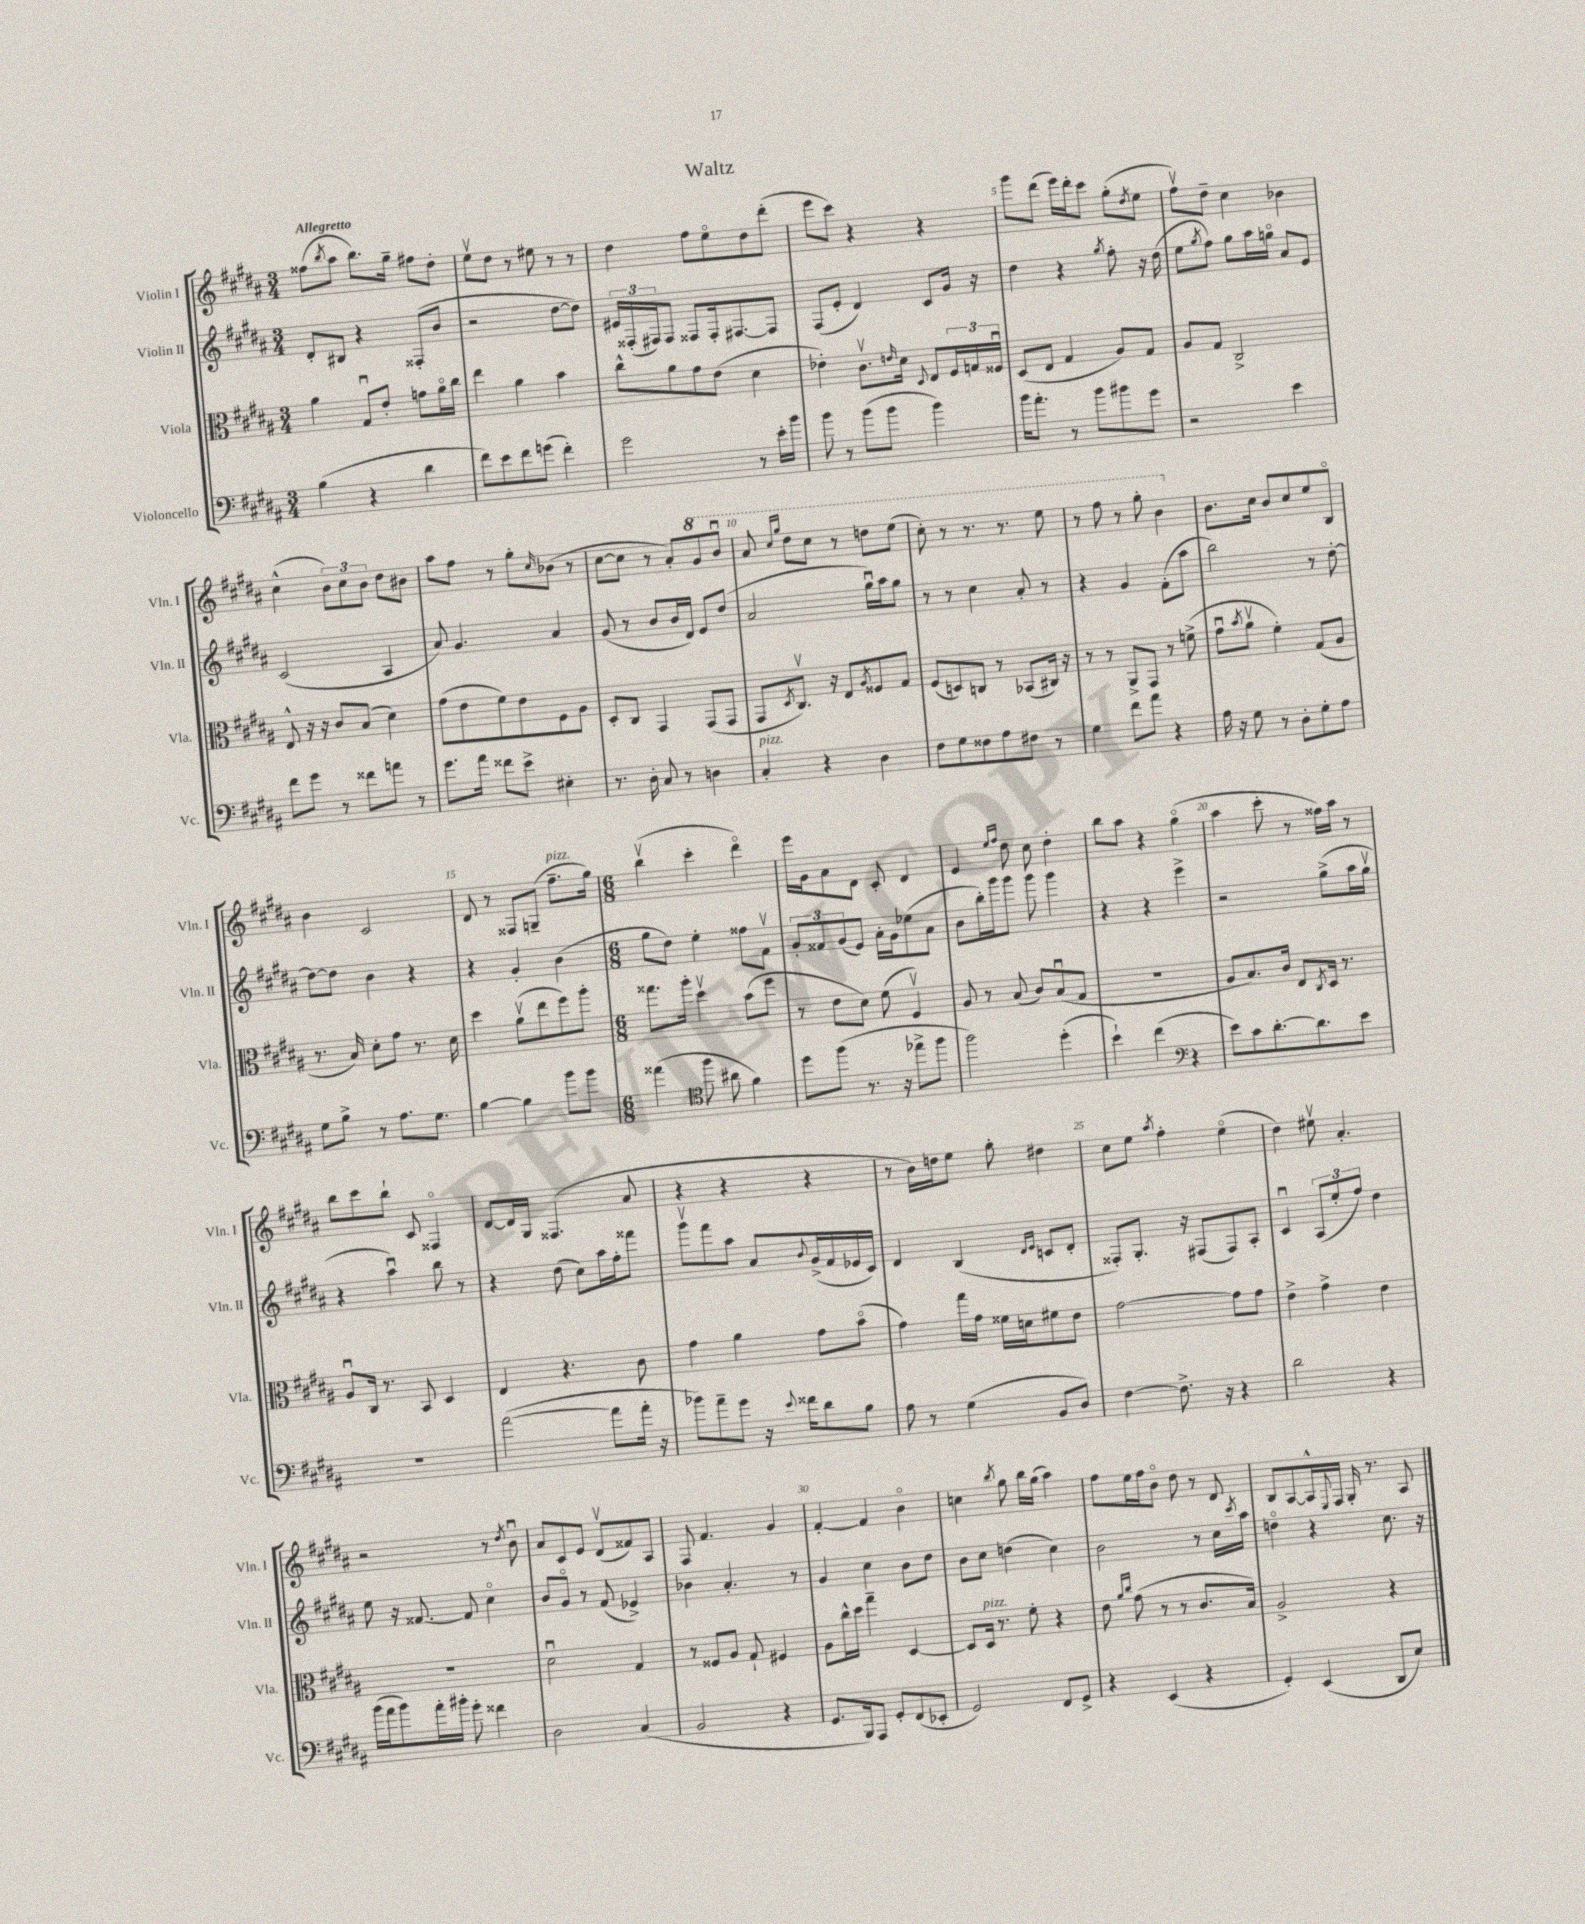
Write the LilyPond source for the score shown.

\header { title = "Waltz" }
<<
\new StaffGroup <<
\new Staff = "s0" \with { instrumentName = "Violin I" shortInstrumentName = "Vln. I" } {
    \clef treble \key b \major \numericTimeSignature \time 3/4 \tempo "Allegretto"
    fisis''8( \acciaccatura { b''8 } ais''8 b''8.) gis''16-- fis''8 dis''8-. |
    e''8\upbow dis''8 r8 eis''8 r8 r8 |
    dis''4 fis''8 e''8\flageolet dis''8 dis'''8-.( |
    e'''8 cis'''8) r4 r4 |
    gis'''8 dis'''8( e'''16) dis'''16-. cis'''8 gis''8-.( \acciaccatura { dis''8 } e''8 |
    fis''8\upbow) dis''8-- cis''4 bes'4 |
    cis''4-^( \tuplet 3/2 { b'8) cis''8 b'8 } dis''8 bis'8 |
    ais''8 fis''8 r8 gis''8-. \grace { cis''16 } bes'8( r8 |
    cis''8~ cis''8 r8 ais'8-.) \ottava #1 gis''8 b''8\downbow |
    ais''8 \grace { cis'''16 gis'''16 } dis'''8 cis'''8 r8 d'''8 e'''8( |
    cis'''8-.) r8 r8. r8. e'''8 |
    r8 fis'''8 r8 gis'''8-. b''4 \ottava #0 |
    b'8. cis''16 b'8 cis''8 e''8 b8\flageolet |
    b'4 cis'2 |
    dis'8 r8 fisis8 g8--( fis''8.--^\markup { \italic "pizz." } gis''16) |
    \numericTimeSignature \time 6/8 b''4\upbow( cis'''4-. dis'''4\flageolet) |
    e'''16 gis'16 ais'8 dis'8 cis'8-. dis'4 |
    e'4 \grace { e''16 fis''16 } dis''8 cis''8 dis''4-. |
    b''8 ais''8 r4 gis''4\flageolet( |
    ais''4 cis'''8-. r8 fisis''16) ais''16 r8 |
    b''8 cis'''8 b''8-! cis'8 fisis4\flageolet |
    dis'8~ dis'16 gis16 fisis4.( ais'8 |
    r4 r4 r4 |
    r8 b'16) d''16 e''8 gis''8-. dis''4 |
    cis''8 e''8 \acciaccatura { ais''8 } fis''4-. e''4\flageolet( |
    dis''4) eis''8\upbow ais'4.-. |
    r2 r8 \acciaccatura { dis''8 } b'8\downbow |
    ais'8 cis'8 e'8 dis'8\upbow( fisis'8) ais8 |
    fis8 fis'4. gis'4 |
    fis'4~-. fis'4 b'4\flageolet |
    c''4 \acciaccatura { b''8 } gis''8 b''16 gis''16( ais''4) |
    fis''8 e''16 fis''16 b'8\flageolet dis''8 r8 dis'8 |
    b8 ais8~ ais16-^ \appoggiatura { e8 } fis16 gis16-. r8. ais8 \bar "|." |
}
\new Staff = "s1" \with { instrumentName = "Violin II" shortInstrumentName = "Vln. II" } {
    \clef treble \key b \major \numericTimeSignature \time 3/4
    dis'8-. bis8 r4 fisis8-.( b'8 |
    r2 dis''8~ dis''8) |
    \tuplet 3/2 { eis'16 fisis16-.( fis16) } fis8 fisis8 fisis16-. fis8.~ fis8 |
    fis8( e'8-. dis'4) cis'8 gis'16 r16 |
    dis''4 r4 \acciaccatura { gis''8 } fis''8-. r16 dis''16( |
    e''8 \acciaccatura { gis''8 } fis''8) gis''8 ais''16 g''16\flageolet ais'8 e'8 |
    cis'2( ais4 |
    ais'8) gis'4. ais'4 |
    gis'8( r8 b'8 b'16 dis'16) e'8 dis''8( |
    ais'2 gis''16\downbow) ais''16 gis''8 |
    r8 r8 cis''4 ais'8-. r8 |
    r4 gis'4 fis'8-.( ais''8 |
    b''2) r8 dis''8~-. |
    dis''8~ dis''8 b'4 r4 |
    r4 gis'4-. b'4( |
    \numericTimeSignature \time 6/8 gis''8 dis''8) e''4-. fisis''8 fis'8\upbow |
    \tuplet 3/2 { gis'8-. fisis'8 gis'8( } e'8) ais'16-. gis'16 ees''8( ais'8 |
    b'8 b''16-.) gis'''16 gis'''8 gis'''8 gis'''4 |
    r4 r4 e'''4-> |
    r2 gis''8->( ais''16 gis''16\upbow |
    r4 ais''4\downbow) b''8 r8 |
    r4 dis''8( cis''8) ais''16 fis''16-. fisis'''8 |
    gis'''8\upbow fis'''8 ais''8 ais'8 \appoggiatura { b'8 } gis'16->( fis'16 ees'16 cis'16) |
    dis'4 b4( \grace { dis'16 e'16 } c'8 dis'8-. |
    fisis8-.) gis8.-. r16 fis8( fis8) ais8-. |
    cis'4\downbow \tuplet 3/2 { ais8( e''8-. fis''8) } dis''4 |
    e''8 r16 fisis'8.~ fisis'8 cis''4\flageolet |
    b'8 gis'8\flageolet r8 fis'8( ees'4->) |
    bes'4 ais'4.-. r8 |
    gis'4 cis''4 b'8 dis''8 |
    b'8 cis''8 d''4( cis''4) |
    b'2 r8 cis''16 \acciaccatura { cis'''8 } ais''16 |
    d''4\flageolet r4 cis''8. r16 \bar "|." |
}
\new Staff = "s2" \with { instrumentName = "Viola" shortInstrumentName = "Vla." } {
    \clef alto \key b \major \numericTimeSignature \time 3/4
    ais'4 gis8\downbow e'8-. g'8 ais'16\flageolet cis''16 |
    e''4 ais'4 b'4 |
    cis''8-^ ais'8 gis'8 e'8( dis'4 |
    ees'4-.) cis'8.\upbow \grace { e'16 } dis'16 \appoggiatura { dis8 } e8 \tuplet 3/2 { fis16 g16 fisis16\downbow } |
    dis8( e8 gis4 ais8) gis8 |
    ais8 gis8 cis2-> |
    e8-^ r16 r16 cis'8 b8( dis'4) |
    gis'8( e'8 fis'8) e'8 fis8 ais8 |
    dis8-. cis8 gis,4 gis,8( gis,8 |
    gis,8 \acciaccatura { dis8 } cis8.\upbow) r16 e8 \acciaccatura { ais8 } fisis8 gis8 |
    fis8( d8) c8 r8 bes,8( cis16) r16 |
    r8 r8 ais,8-> gis,8 r8 f'8->( |
    gis'8\downbow \acciaccatura { b'8 } ais'8\upbow fis'4-.) gis8( ais8 |
    r8. b16) dis'8-. gis'8 r8. dis'16 |
    dis''4 ais'8\upbow( e''8 fis''8) ais''8-. |
    \numericTimeSignature \time 6/8 gisis''8. ais''16-. dis''4\upbow b'8( fis''8 |
    r8 e'8 dis'8) fis'8( fis4\upbow) |
    ais8 r8 b8( cis'8) b8\downbow( gis8 |
    R2. |
    ais8 b8.) cis'16 e8 \acciaccatura { cis8 } dis16 r8. |
    ais8\downbow cis16 r8. b,8 dis4 |
    e4 r4. cis'8 |
    gis'4 ais'4 gis'8 b'8\flageolet( |
    gis'4) gis''16 gis'16 fisis'16 d'16 fis'8 e'8 |
    gis'2~ gis'8 gis'8 |
    e'4-> gis'4-> e'4 |
    R2. |
    dis'2\downbow gis4 |
    r8 fisis8 ais8 gis8-! fis4 |
    ais8 cis''16-^ dis''16 gis''4-- dis4~ |
    dis8 dis16^\markup { \italic "pizz." } r8. fis'8-. r4 |
    e'8 \grace { ais'16 cis''16 } gis'8( r8 r8 cis'8. b16) |
    ais2-> r4 \bar "|." |
}
\new Staff = "s3" \with { instrumentName = "Violoncello" shortInstrumentName = "Vc." } {
    \clef bass \key b \major \numericTimeSignature \time 3/4
    b4( r4 dis'4 |
    fis'8) e'8 fis'8 g'8( fis'4-.) |
    gis'2 r8 e'16-. b'16 |
    b'8 r8 b'8( b'8 b'4) |
    b'16 ais'8.-. r8 b'8 bis'8 gis'8 |
    r2 e'4 |
    fis'8 gis'8 r8 fisis'8 a'8 r8 |
    gis'8. ais'16 fisis'8 e'8-> eis4-. |
    r8. dis16-. cis8 r8 d4 |
    cis4-.^\markup { \italic "pizz." } r4 dis4 |
    fis8 gis8 fisis8 ais8 fis8 r8 |
    gis4 fis'8 ais'8 r4 |
    ais16 r16 gis8 r8 dis8-. gis8-. ais8 |
    gis8 b8-> r8 ais8. gis8. |
    b4~ b4 b'8 b'8 |
    \numericTimeSignature \time 6/8 aisis'4( \clef tenor fis''8 ais'8 fis'4) |
    dis''8 fis''8( r8. r16 ees''8-> fis''8 |
    fis''2) dis''4-.( |
    b'4-!) cis''4( r4 |
    \clef bass e'8) cis'8 dis'8.~-. dis'8. e'8 |
    r2. |
    ais'2~( ais'8 ais'16-. r16 |
    bes'8) ais'8-- gis'8 r16 \appoggiatura { e'8 } fisis'16 dis'8 b8 |
    ais8 r8 gis4( b,8 dis8) |
    fis4~ fis8.-> r16 r4 |
    dis'2 r4 |
    b'16( ais'16 b'8) ais'16-. bis'16-. gis'8-. fisis'4 |
    dis2 cis4( |
    b,2 r4 |
    gis,8. b,,16) ais,,8 gis,8-. fis,8( ees,8-. |
    gis,2) fis,8 gis,8-> |
    r4 e,4( r4 |
    gis,4-.) e,4( dis,8 e8) \bar "|." |
}
>>
>>
\layout { \context { \Score \override BarNumber.break-visibility = ##(#f #t #t) barNumberVisibility = #(every-nth-bar-number-visible 5) } }
